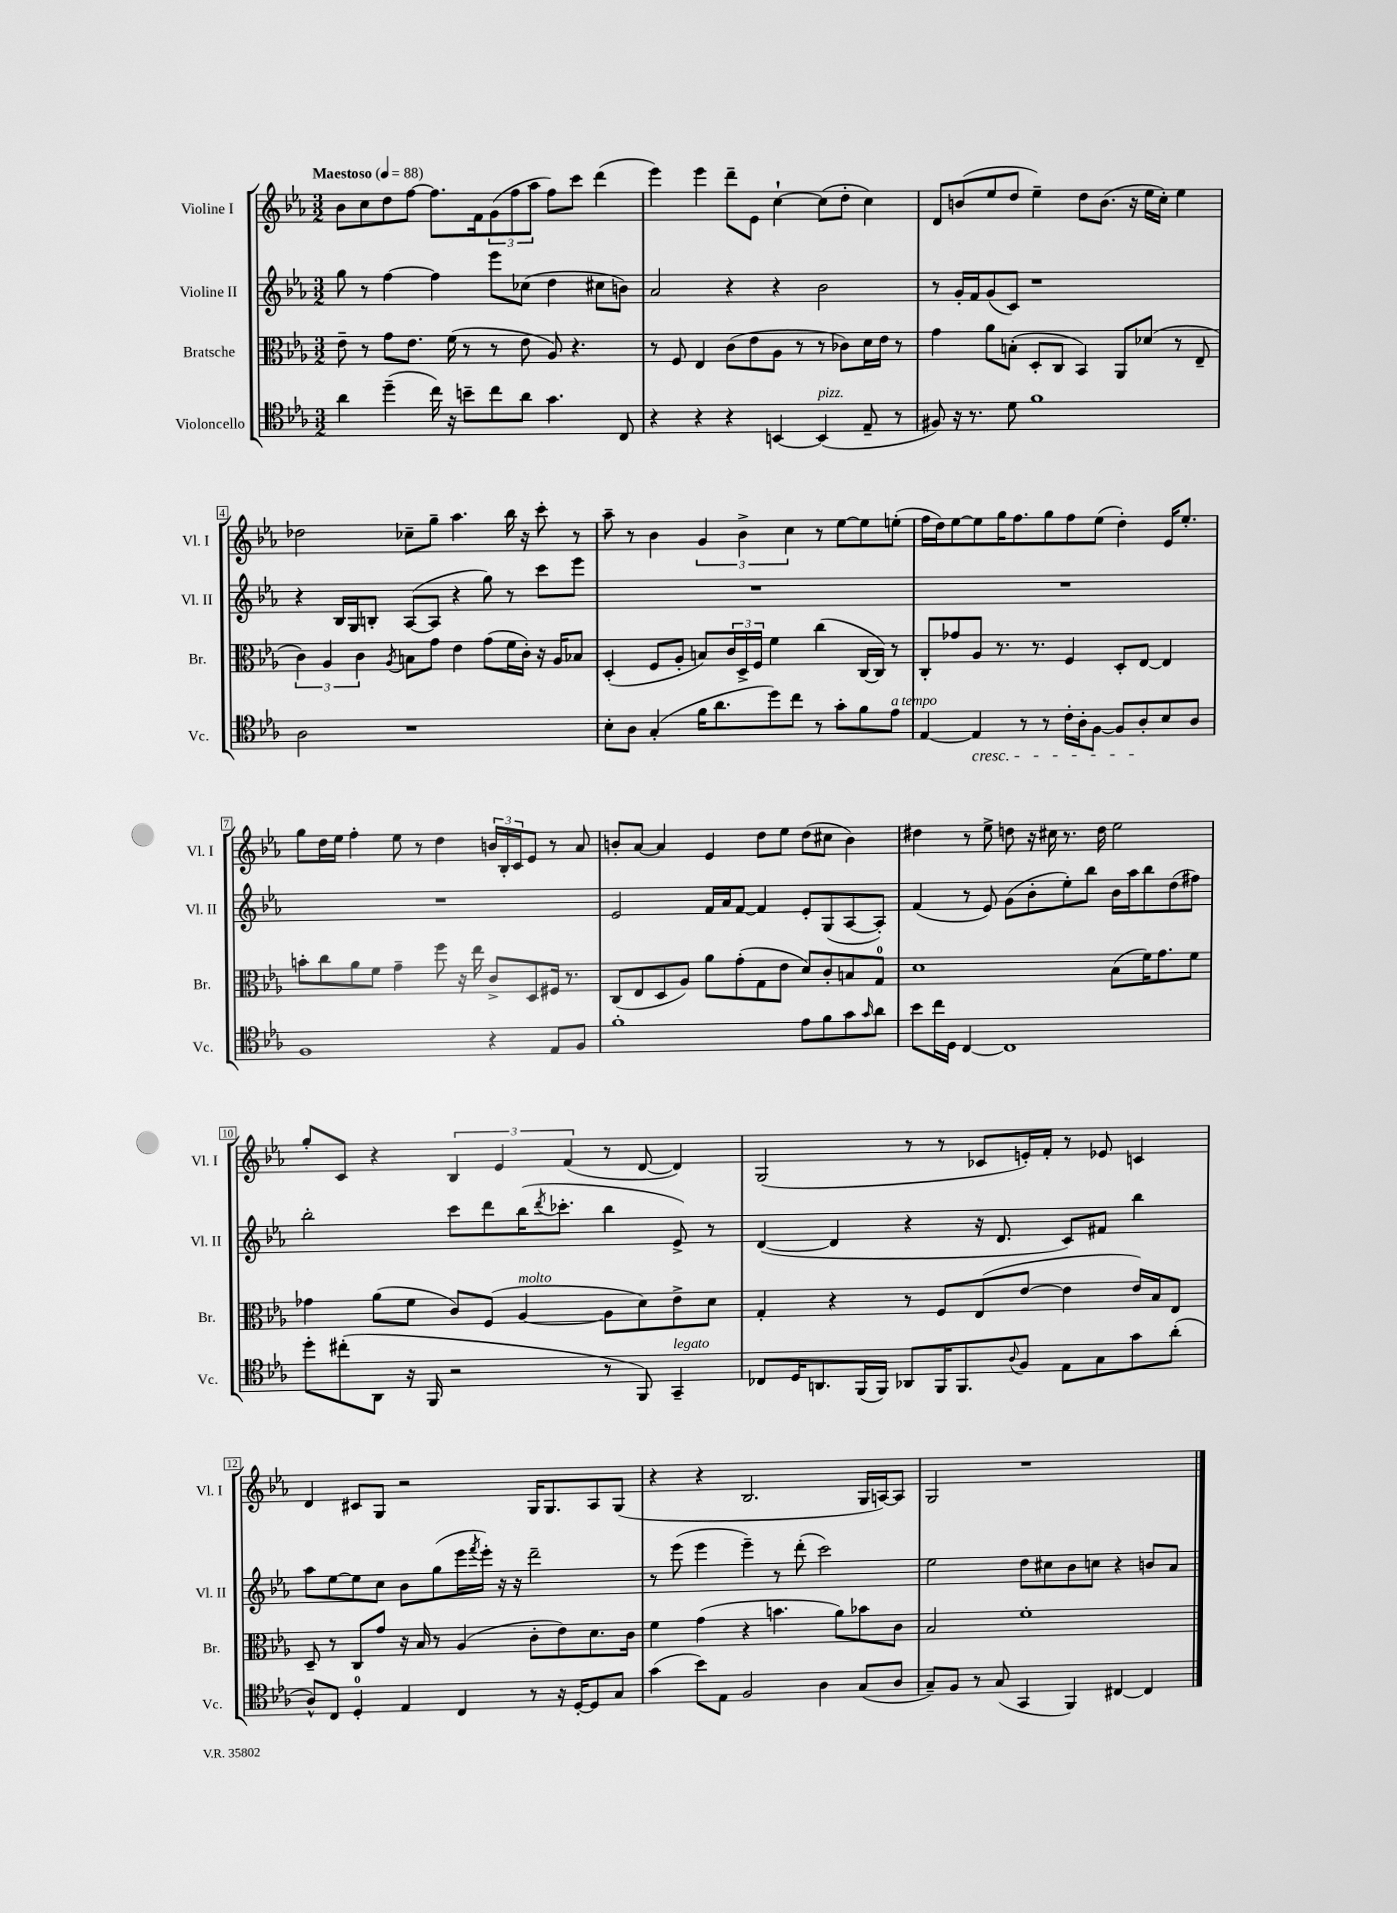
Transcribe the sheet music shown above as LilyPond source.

<<
\new StaffGroup <<
\new Staff = "s0" \with { instrumentName = "Violine I" shortInstrumentName = "Vl. I" } {
    \clef treble \key ees \major \numericTimeSignature \time 3/2 \tempo "Maestoso" 4 = 88
    bes'8 c''8 d''8 f''8~ f''8. f'16 \tuplet 3/2 { g'8( f''8 aes''8 } f''8) c'''8 d'''4( |
    ees'''4) ees'''4 d'''8-- ees'8 c''4~-! c''8( d''8-. c''4) |
    d'8 b'8( ees''8 d''8 ees''4--) d''8 b'8.( r16 ees''16 c''16-.) ees''4 |
    des''2 ces''8-- g''8-- aes''4. bes''16 r16 c'''8-. r8 |
    aes''8-- r8 bes'4 \tuplet 3/2 { g'4 bes'4-> c''4 } r8 ees''8~ ees''8 e''8-.( |
    f''16 d''16) ees''8~ ees''8 g''16 f''8. g''8 f''8 ees''8( d''4-.) ees'16 ees''8.-. |
    g''8 d''16 ees''16 f''4-. ees''8 r8 d''4 \tuplet 3/2 { b'16 bes16-. c'16 } ees'8 r8 aes'8 |
    b'8-. aes'8~ aes'4 ees'4 d''8 ees''8 d''8( cis''8 b'4) |
    dis''4 r8 ees''8-> d''8 r16 cis''16 r8. d''16 ees''2 |
    g''8-. c'8 r4 \tuplet 3/2 { bes4 ees'4 f'4( } r8 d'8~ d'4) |
    g2( r8 r8 ces'8 e'16-.) f'16-. r8 ees'8 c'4 |
    d'4 cis'8 g8 r2 g16 g8. aes8 g8( |
    r4 r4 bes2. g16 a16~) a8 |
    g2 r1 \bar "|." |
}
\new Staff = "s1" \with { instrumentName = "Violine II" shortInstrumentName = "Vl. II" } {
    \clef treble \key ees \major \numericTimeSignature \time 3/2
    g''8 r8 f''4~ f''4 ees'''8 ces''8( d''4 cis''8 b'8) |
    aes'2 r4 r4 bes'2 |
    r8 g'16-. f'16 g'8( c'8) r1 |
    r4 bes16 g16 b8-. aes8~( aes8 r4 g''8) r8 c'''8 ees'''8 |
    R1. |
    R1. |
    R1. |
    ees'2 f'16 aes'16 f'8~ f'4 ees'8-. g8( aes8~ aes8-.) |
    f'4( r8 ees'8) g'8( bes'8-. ees''8-.) bes''8 bes'16 aes''16 bes''8 d''8( fis''8) |
    bes''2-. c'''8 d'''8 bes''16( \acciaccatura { d'''8 } ces'''8.-. bes''4 ees'8->) r8 |
    d'4~( d'4 r4 r16 d'8. c'8) fis'8 bes''4 |
    aes''8 ees''8~ ees''8 c''8 bes'8 g''8( ees'''16 \acciaccatura { f'''8 } ees'''16-.) r16 r16 d'''2-- |
    r8 ees'''8( ees'''4 ees'''4--) r8 d'''8-.( c'''2) |
    ees''2 d''8 cis''8 bes'8 c''8 r4 b'8 aes'8 \bar "|." |
}
\new Staff = "s2" \with { instrumentName = "Bratsche" shortInstrumentName = "Br." } {
    \clef alto \key ees \major \numericTimeSignature \time 3/2
    ees'8-- r8 g'8 ees'8. f'16( r8 r8 ees'8 aes8) r4. |
    r8 f8 ees4 c'8( ees'8 aes8 r8 r8 ces'8) d'16 ees'16 r8 |
    g'4 aes'8 b8-.( d8-. c8 bes,4) aes,8 des'8( r8 ees8-- |
    \tuplet 3/2 { c'4) aes4 c'4 } \acciaccatura { aes8 } b8 g'8 ees'4 g'8( f'16 c'16-.) r16 aes16 bes8 |
    d4-.( f8 aes8-. b8) \tuplet 3/2 { c'16 d16-> f16 } f'4 c''4( c16~ c16) r8 |
    c8-. ges'8 aes8 r8. r8. f4 d8-. ees8~ ees4 |
    b'8-. c''8 aes'8 f'8 g'4-- f''8 r16 ees''16 c'8-> d8 fis16 r8. |
    c8( ees8 d8 aes8) aes'8 g'8-.( g8 ees'8 d'8) c'8-. b8 g8-0 |
    d'1 bes8( f'16) g'8. f'8 |
    ges'4 aes'8( f'8 c'8) f8( aes4~^\markup { \italic "molto" } aes8 d'8) ees'8-> d'8 |
    g4-. r4 r8 f8 ees8( ees'8~ ees'4 ees'16) bes16 ees8 |
    d8-- r8 c8 g'8 r16 bes16 r8 aes4( c'8-. ees'8) d'8. c'16 |
    f'4 g'4( r4 b'4. aes'8) bes'8 c'8 |
    bes2 f'1-. \bar "|." |
}
\new Staff = "s3" \with { instrumentName = "Violoncello" shortInstrumentName = "Vc." } {
    \clef tenor \key ees \major \numericTimeSignature \time 3/2
    aes'4 d''4--( c''16) r16 b'8-- c''8 aes'8 g'4. c8 |
    r4 r4 r4 b,4~ b,4^\markup { \italic "pizz." }( ees8-- r8 |
    fis8) r16 r8. d'8 f'1 |
    aes2 r1 |
    bes8-. aes8 g4-.( f'16 aes'8. d''8) c''8 r8 g'8-. f'8 ees'8^\markup { \italic "a tempo" } |
    ees4~ ees4\cresc r8 r8 c'16-. aes16-. f8~ f8 aes8-.\! bes8 aes8 |
    f1 r4 ees8 f8 |
    f'1-. ees'8 f'8 g'8 \grace { g'16 } aes'8 |
    bes'8 c''16 d16 c4~ c1 |
    d''8-. cis''8-.( aes,8 r16 f,16 r2 r8 f,8) g,4--^\markup { \italic "legato" } |
    ces8 d16 a,8. f,16( f,16) aes,8 f,16 f,8. \appoggiatura { aes8 } f8 ees8 g8 g'8 aes'8-.( |
    aes8-^) c8 d4-0-. ees4 c4 r8 r16 d16~-. d8 g8 |
    g'4( bes'8) ees8 f2 aes4 g8( aes8 |
    g8--) f8 r8 g8( g,4 f,4) cis4~ cis4 \bar "|." |
}
>>
>>
\layout { \context { \Score \override BarNumber.stencil = #(make-stencil-boxer 0.1 0.3 ly:text-interface::print) } }
